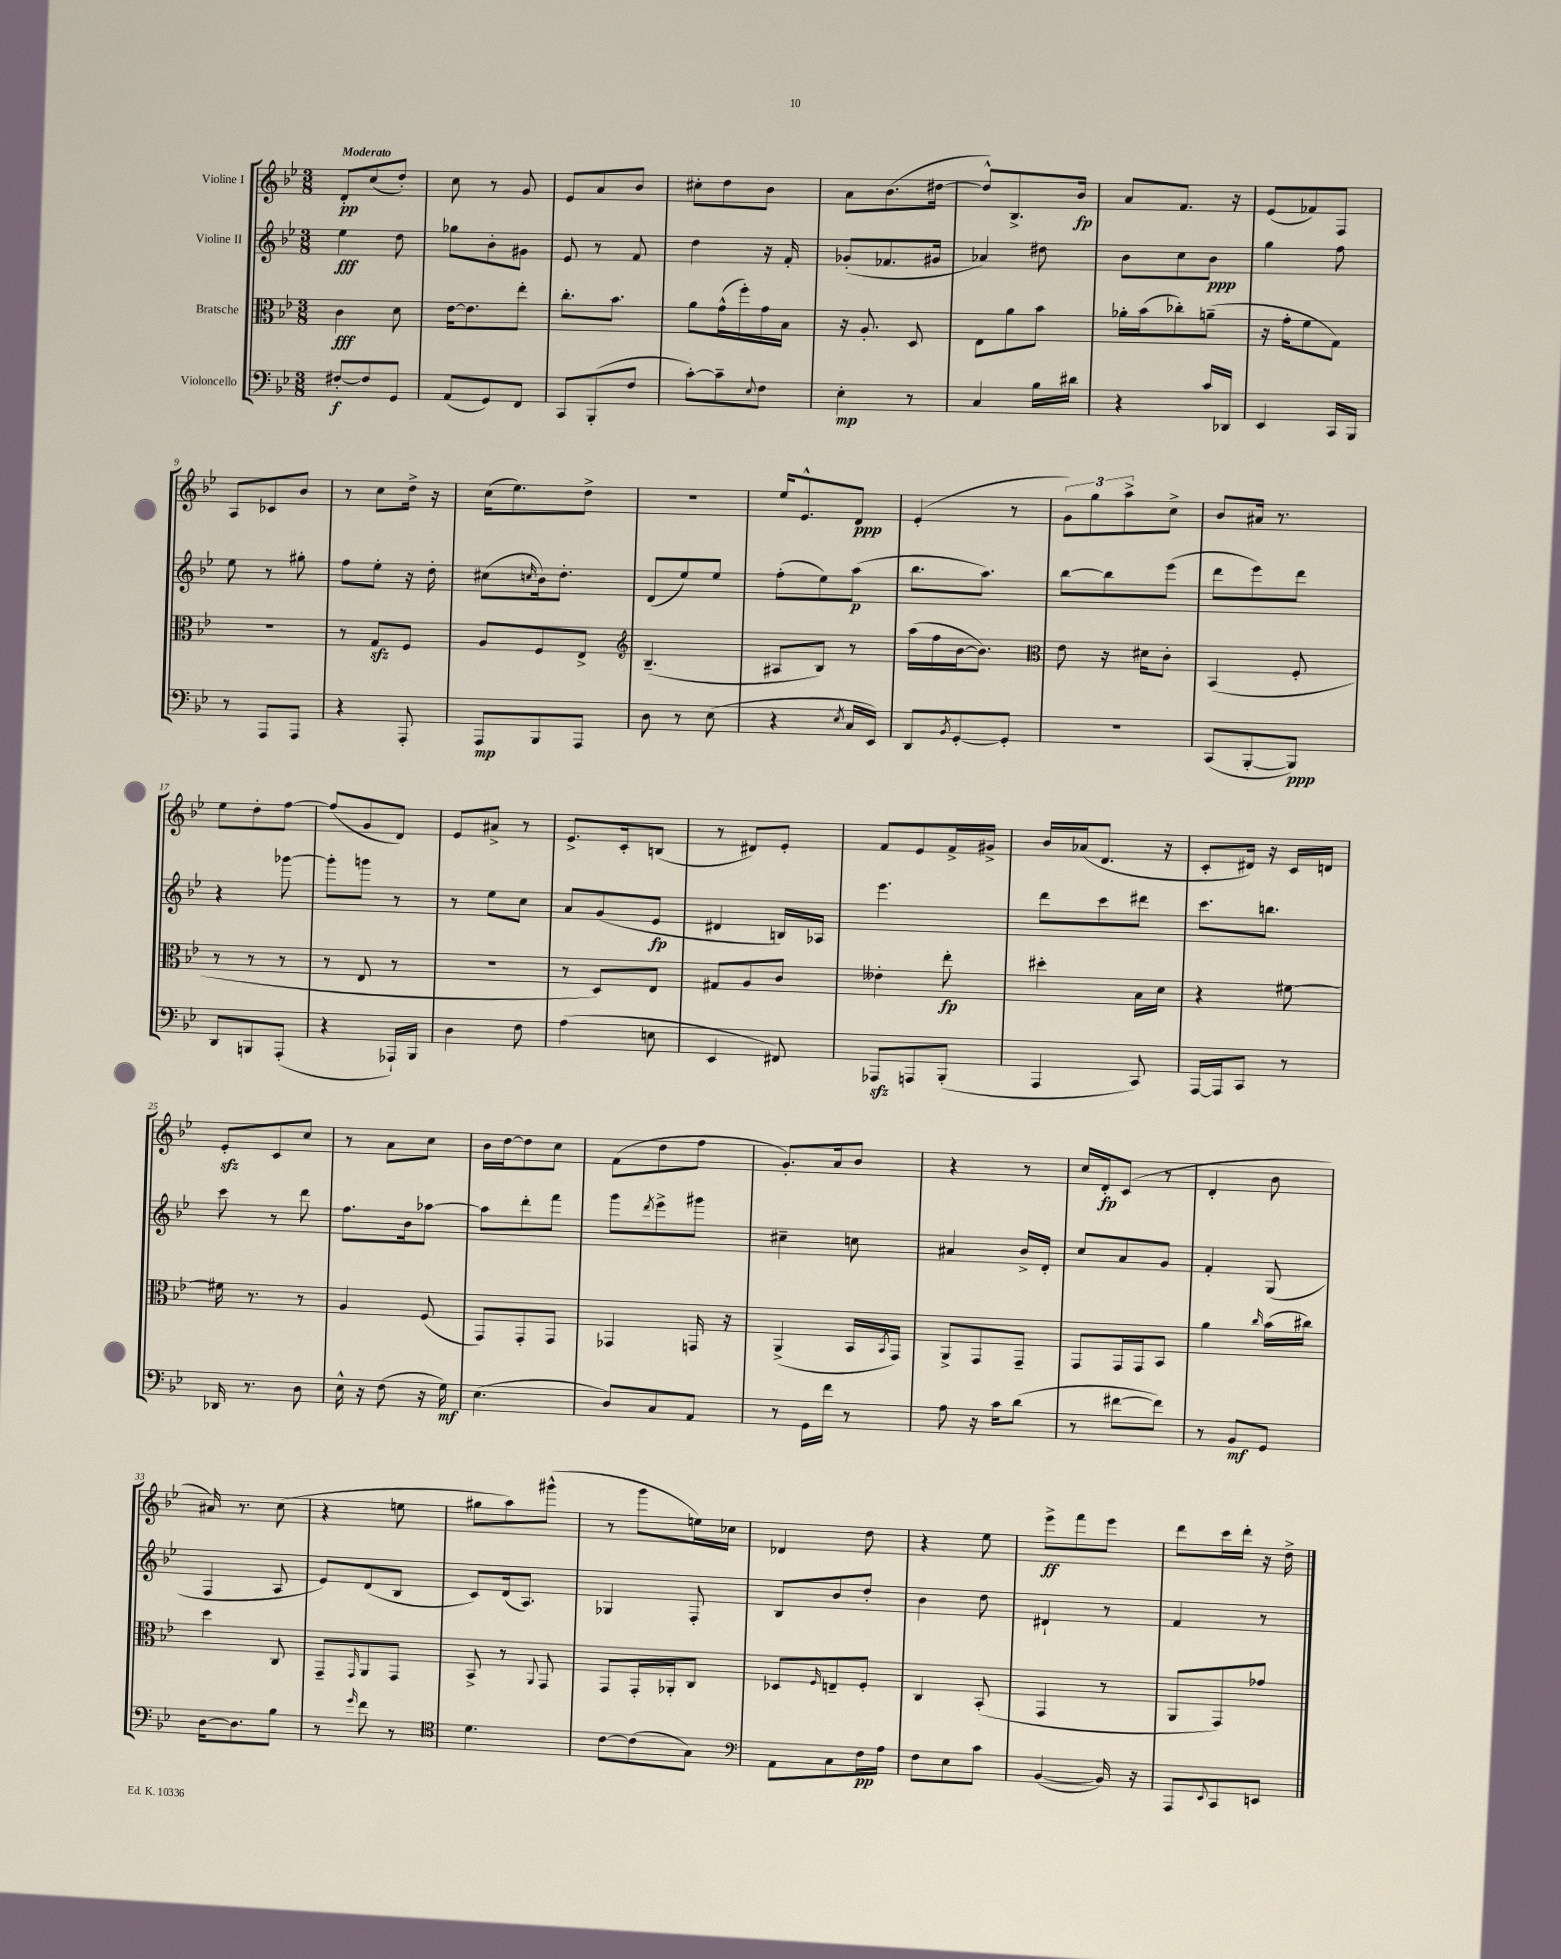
<<
\new StaffGroup <<
\new Staff = "s0" \with { instrumentName = "Violine I" } {
    \clef treble \key bes \major \numericTimeSignature \time 3/8 \tempo "Moderato"
    d'8-.\pp c''8( d''8-.) |
    c''8 r8 g'8 |
    ees'8 a'8 bes'8 |
    cis''8-. d''8 bes'8 |
    a'8 bes'8.( dis''16~ |
    dis''8-^) bes8.-> bes'16\fp |
    a'8 f'8. r16 |
    ees'8( fes'8) f8 |
    a8 ces'8 bes'8 |
    r8 c''8 d''16-> r16 |
    c''16( ees''8.) d''8-> |
    R4. |
    ees''16 ees'8.-^ d'8\ppp |
    ees'4-.( r8 |
    \tuplet 3/2 { g'8) g''8 a''8-> } c''8-> |
    bes'8 ais'16 r8. |
    ees''8 d''8-. f''8~ |
    f''8( g'8 d'8) |
    ees'8 ais'8-> r8 |
    ees'8.-> c'16-. b8( |
    r8 dis'8) ees'8-. |
    f'8 ees'8 f'16-> gis'16-> |
    bes'16 aes'16( d'8. r16 |
    c'8-. dis'16) r16 c'16 d'16 |
    ees'8-.\sfz c'8 c''8 |
    r8 a'8 c''8 |
    bes'16 d''16~ d''8 c''8 |
    f'8( d''8 f''8 |
    g'8.-.) a'16 bes'8 |
    r4 r8 |
    c''16 d'16-.\fp c'8( r8 |
    d'4-. bes'8 |
    ais'16) r8. c''8( |
    r4 e''8 |
    gis''8 a''8) gis'''8-^( |
    r8 g'''8 e''16) ces''16 |
    des'4 d''8 |
    r4 ees''8 |
    ees'''8->\ff f'''8 ees'''8 |
    d'''8 c'''16 d'''16-. r16 d''16-> \bar "|." |
}
\new Staff = "s1" \with { instrumentName = "Violine II" } {
    \clef treble \key bes \major \numericTimeSignature \time 3/8
    ees''4\fff d''8 |
    ges''8 bes'8-. gis'8 |
    ees'8 r8 f'8 |
    d''4 r16 f'16-. |
    ges'8-.( fes'8. gis'16 |
    aes'4) dis''8 |
    bes'8 c''8 bes'8\ppp |
    g''4 f''8 |
    ees''8 r8 gis''8-. |
    f''8 ees''8-. r16 d''16-. |
    cis''8( \grace { c''16 } bes'16) d''8.-. |
    d'8( ees''8) ees''8 |
    f''8-.( ees''8) a''8\p( |
    bes''8. a''8.) |
    bes''8~ bes''8 ees'''8( |
    d'''8 ees'''8) d'''8 |
    r4 ges'''8~ |
    ges'''8-. g'''8 r8 |
    r8 ees''8 c''8 |
    a'8 g'8( ees'8\fp |
    dis'4 b16) aes16 |
    ees'''4. |
    d'''8 c'''8 dis'''8 |
    c'''8. b''8. |
    c'''8 r8 d'''8 |
    f''8. bes'16 aes''8~ |
    aes''8 d'''8-. f'''8 |
    g'''8 \acciaccatura { d'''8 } ees'''8-> gis'''8 |
    cis''4-- c''8 |
    ais'4 bes'16-> d'16-. |
    c''8 a'8 g'8 |
    f'4-. g8( |
    f4 a8 |
    ees'8) d'8( bes8 |
    c'8) d'16( a8.) |
    ges4 f8-. |
    bes8 bes'8 d''8-. |
    bes'4 d''8 |
    dis'4-! r8 |
    f'4 r8 \bar "|." |
}
\new Staff = "s2" \with { instrumentName = "Bratsche" } {
    \clef alto \key bes \major \numericTimeSignature \time 3/8
    c'4\fff d'8 |
    ees'16~ ees'8. ees''8-. |
    c''8.-. bes'8. |
    a'8 g'16-^( f''16-.) g'16 bes16 |
    r16 a8.-. d8 |
    ees8 a'8 bes'8 |
    aes'16-. bes'16( ces''8-.) a'8--( |
    r16 g'16-. f'8 g8) |
    R4. |
    r8 g8\sfz f8 |
    a8 f8 ees8-> |
    \clef treble bes4.--( |
    ais8 bes8) r8 |
    a''16( f''16 bes'16~ bes'8.) |
    \clef alto ees'8 r16 dis'16 c'8-. |
    bes,4( f8-. |
    r8 r8 r8 |
    r8 ees8 r8 |
    R4. |
    r8 d8) ees8 |
    gis8 a8 c'8 |
    eeses'4-. ees''8-.\fp |
    dis''4-. bes16 d'16 |
    r4 fis'8~ |
    fis'16 r8. r8 |
    a4 f8( |
    g,8) g,8-. g,8 |
    ges,4 g,16 r16 |
    a,4->( bes,16 \acciaccatura { bes,8 } g,16) |
    a,8-> g,8 g,8-- |
    g,8 g,16 g,16 bes,8 |
    a'4 \grace { c''16 } bes'16( cis''16) |
    d''4 c8 |
    g,8-- \grace { g,16 } a,8 g,8 |
    bes,8-> r8 \appoggiatura { a,8 } g,8 |
    g,8 g,16-. aes,16-. c8 |
    des8 \grace { f16 } e8-- f8-. |
    c4 bes,8-.( |
    g,4 r8 |
    a,8 g,8) ges'8 \bar "|." |
}
\new Staff = "s3" \with { instrumentName = "Violoncello" } {
    \clef bass \key bes \major \numericTimeSignature \time 3/8
    fis8~-.\f fis8 g,8 |
    a,8( g,8) f,8 |
    c,8 bes,,8-.( f8 |
    c'8~-.) c'8-- \appoggiatura { ees8 } f8 |
    ees4-.\mp r8 |
    c4 bes16 dis'16 |
    r4 c'16 des,16 |
    ees,4 c,16 bes,,16 |
    r8 a,,8 a,,8 |
    r4 a,,8-. |
    a,,8\mp bes,,8 a,,8 |
    d8 r8 ees8( |
    r4 \acciaccatura { ees8 } c16 ees,16) |
    d,8 \acciaccatura { bes,8 } g,8~-. g,8-. |
    R4. |
    c,8( bes,,8~-. bes,,8\ppp) |
    d,8 b,,8 a,,8-.( |
    r4 aes,,16-!) bes,,16 |
    d4 f8 |
    a4( e8 |
    ees,4 fis,8) |
    aes,,8\sfz a,,8 bes,,8-.( |
    a,,4 c,8) |
    a,,16~ a,,16 c,8 r8 |
    des,16 r8. d8 |
    ees16-^ r16 f8( r16 g16\mf) |
    ees4.( |
    d8) c8 a,8 |
    r8 g,16 f'16 r8 |
    a8 r16 c'16 d'8( |
    r8 fis'8~ fis'8) |
    r8 bes,8\mf g,8 |
    d16~ d8. bes8 |
    r8 \grace { g'16 } f'8 r8 |
    \clef tenor d'4. |
    c'8~ c'8( g8) |
    \clef bass a,8 c8 f16\pp a16 |
    f8 ees8 c'8 |
    bes,4~( bes,16) r16 |
    a,,8 \appoggiatura { ees,8 } c,8 e,8 \bar "|." |
}
>>
>>
